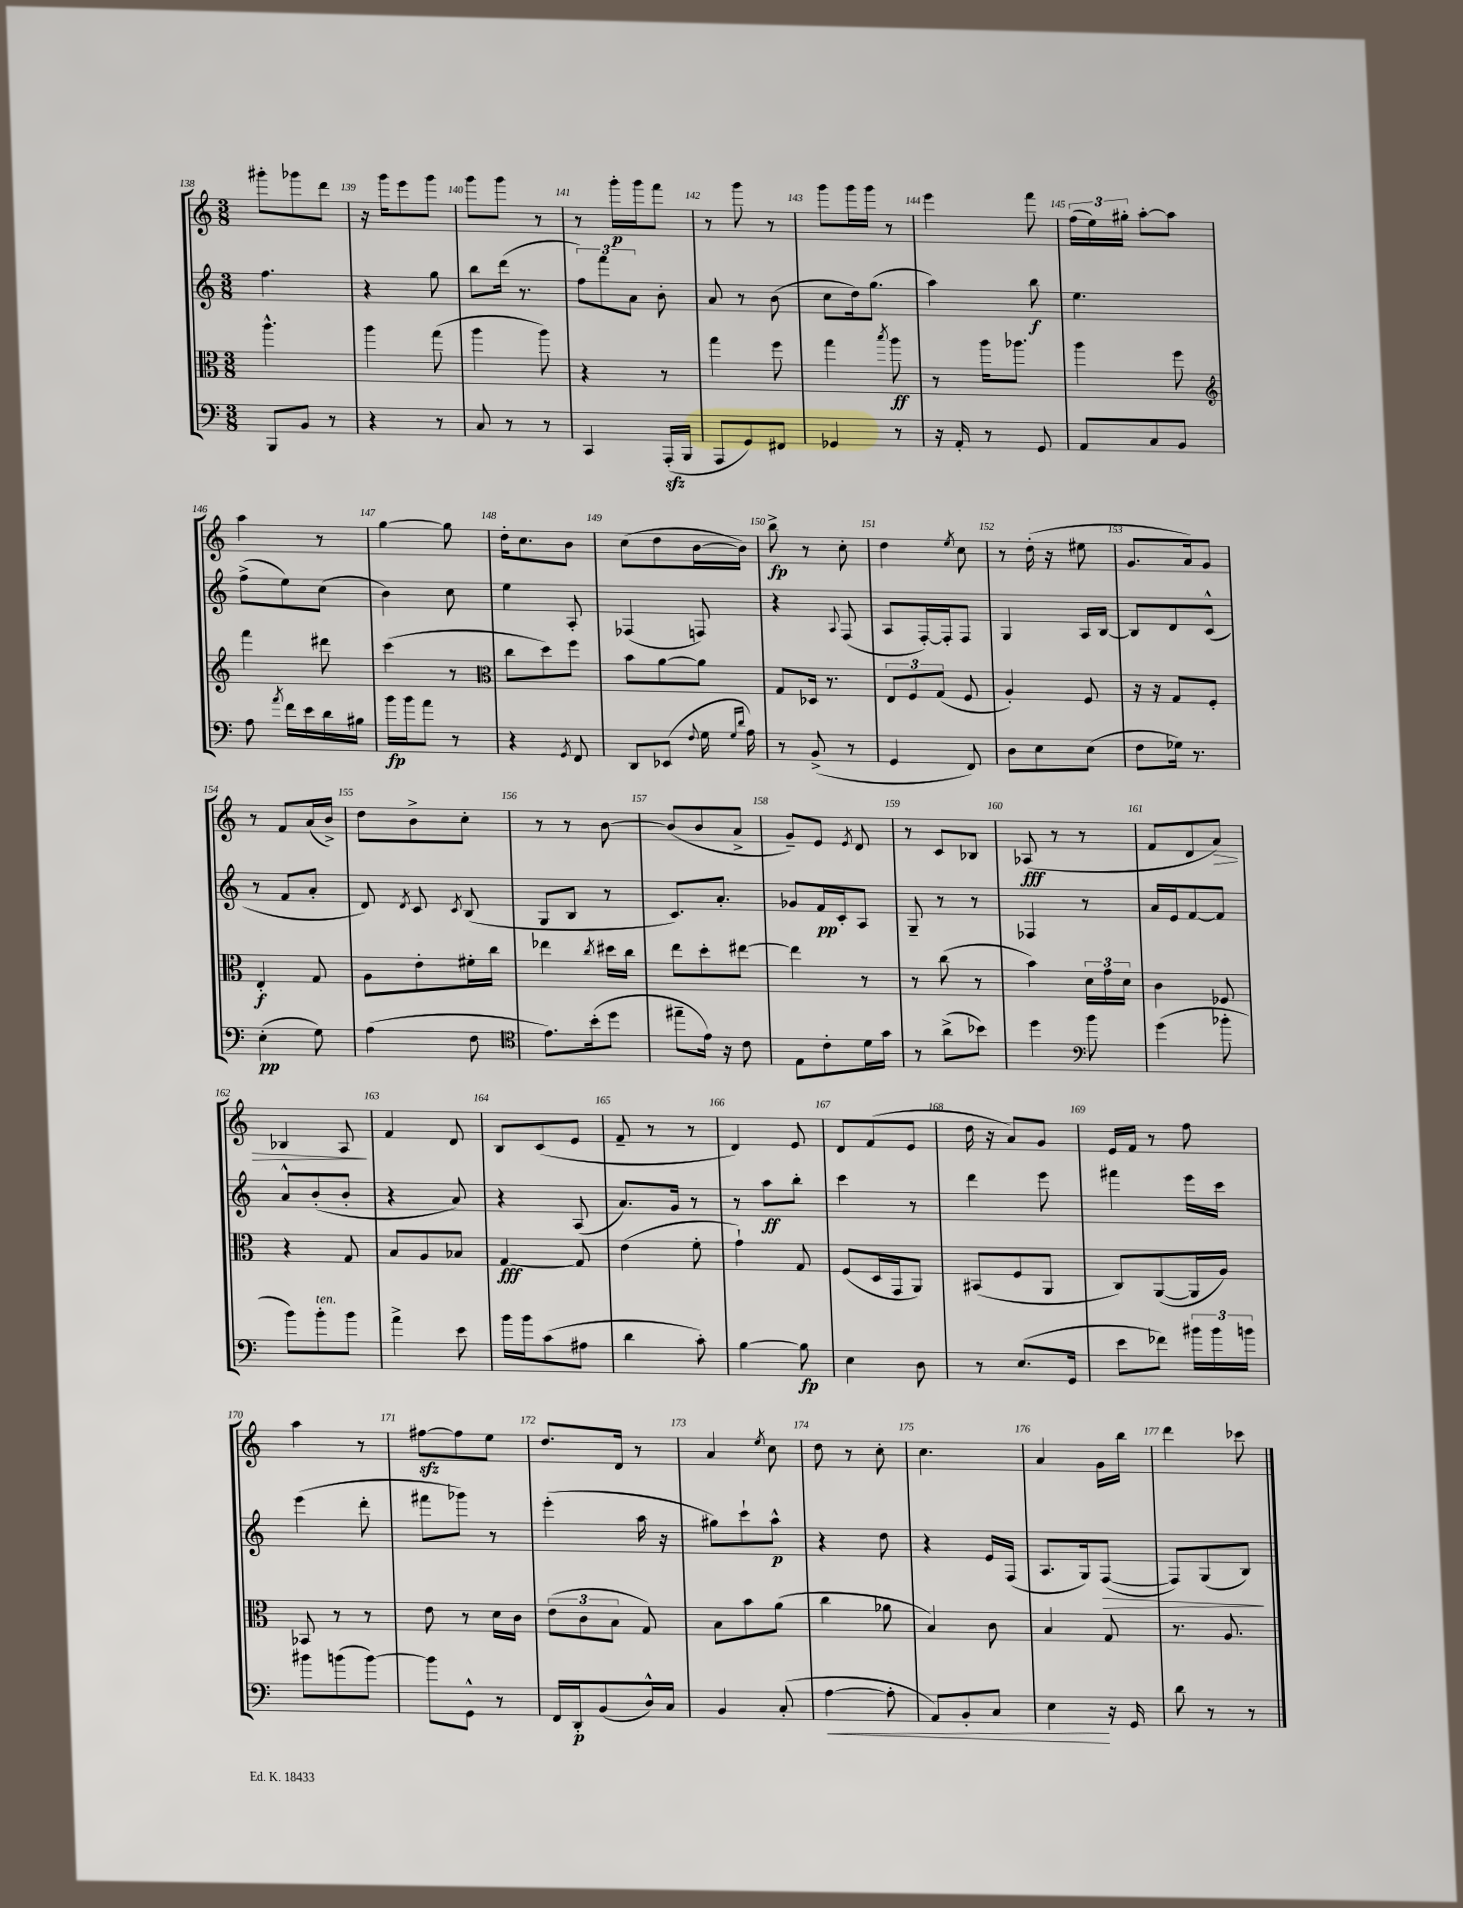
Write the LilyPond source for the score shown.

<<
\new StaffGroup <<
\new Staff = "s0" {
    \clef treble \key c \major \numericTimeSignature \time 3/8
    \autoBeamOff gis'''8[-. ges'''8 d'''8] |
    r16 g'''16[ e'''8 g'''8] |
    g'''8[ g'''8] r8 |
    r8 g'''16[-.\p g'''16 f'''8] |
    r8 g'''8 r8 |
    g'''8[ g'''16 g'''16] r8 |
    e'''4 f'''8 |
    \tuplet 3/2 { f''16[( e''16) gis''16]-. } a''8[~-. a''8] |
    a''4 r8 |
    g''4~ g''8 |
    d''16[-. c''8. b'8] |
    c''8[( d''8 b'16~ b'16]) |
    b''8->\fp r8 c''8-. |
    d''4 \acciaccatura { e''8 } c''8 |
    r8 d''16-.( r16 eis''8 |
    g'8.[ a'16) g'8] |
    r8 f'8[ a'16( b'16]->) |
    d''8[ b'8-> c''8]-. |
    r8 r8 b'8~ |
    b'8[( b'8 a'8]-> |
    g'8[--) e'8] \acciaccatura { e'8 } d'8 |
    r8 c'8[ bes8] |
    aes8\fff( r8 r8 |
    f'8[ d'8 a'8]\>) |
    bes4 a8\! |
    f'4 d'8 |
    b8[ c'8( e'8] |
    f'8-- r8 r8 |
    d'4) e'8 |
    d'8[ f'8( e'8] |
    d''16 r16 a'8[) g'8] |
    e'16[ f'16] r8 f''8 |
    a''4 r8 |
    fis''8[~\sfz fis''8 e''8] |
    d''8.[ d'16] r8 |
    a'4 \acciaccatura { e''8 } c''8 |
    d''8 r8 c''8-. |
    c''4. |
    a'4 g'16[ b''16] |
    d'''4 ces'''8 \bar "|." |
}
\new Staff = "s1" {
    \clef treble \key c \major \numericTimeSignature \time 3/8
    \autoBeamOff f''4. |
    r4 g''8 |
    b''8[ d'''16]( r8. |
    \tuplet 3/2 { f''8[) f'''8 a'8] } b'8-. |
    a'8 r8 b'8( |
    c''8[ d''16) g''8.]( |
    a''4) b''8\f |
    e''4. |
    f''8[->( e''8) c''8]( |
    b'4) c''8 |
    e''4 a8-. |
    fes4( f8) |
    r4 \appoggiatura { a8 } f8( |
    a8[ f16~-.) f16-. f8] |
    g4 a16[ b16]~ |
    b8[ d'8 c'8]-^( |
    r8 f'8[ a'8]-. |
    d'8) \acciaccatura { d'8 } c'8 \acciaccatura { c'8 } b8( |
    g8[ b8] r8 |
    c'8.[) a'8.]-. |
    ges'8[ f'16\pp c'16-. a8] |
    g8-- r8 r8 |
    fes4 r8 |
    a'16[ e'16 f'8~ f'8] |
    a'8[-^ b'8-.( b'8]-. |
    r4 a'8) |
    r4 a8( |
    a'8.[) g'16] r8 |
    r8 a''8[\ff b''8]-. |
    c'''4 r8 |
    d'''4 e'''8 |
    fis'''4 e'''16[ c'''16] |
    e'''4( d'''8-. |
    fis'''8[ ges'''8]) r8 |
    e'''4-.( a''16 r16 |
    gis''8[) c'''8-! a''8]-^\p |
    r4 d''8 |
    r4 e'16[ f16]( |
    a8.[ g16) f8]~\>( |
    f8[) g8( b8]\!) \bar "|." |
}
\new Staff = "s2" {
    \clef alto \key c \major \numericTimeSignature \time 3/8
    \autoBeamOff a''4.-^ |
    a''4 g''8( |
    a''4 a''8) |
    r4 r8 |
    g''4 f''8 |
    g''4 \acciaccatura { b''8 } a''8\ff |
    r8 a''16[ aes''8.] |
    a''4 f''8 |
    \clef treble f'''4 dis'''8 |
    c'''4( r8 |
    \clef alto c''8[ d''8) f''8] |
    b'8[ a'8~ a'8] |
    g8[ des16] r8. |
    \tuplet 3/2 { e8[ f8 g8]( } f8 |
    a4-.) f8 |
    r16 r16 g8[ f8]-. |
    e4-.\f g8 |
    a8[ e'8-. fis'16-. c''16] |
    ees''4 \acciaccatura { c''8 } dis''16[ c''16] |
    e''8[ d''8-. eis''8]~ |
    eis''4 r8 |
    r8 c''8( r8 |
    b'4) \tuplet 3/2 { d'16[ g'16 d'16] } |
    c'4 fes8 |
    r4 g8 |
    b8[ a8 bes8] |
    g4~\fff g8 |
    e'4( f'8-. |
    g'4-!) g8 |
    f8[( d16 g,16 a,8]) |
    bis,8[( f8 a,8] |
    c8[) a,8~( a,16 a16]) |
    bes,8 r8 r8 |
    e'8 r8 d'16[ c'16] |
    \tuplet 3/2 { e'8[( c'8 b8] } g8) |
    b8[ b'8 a'8]( |
    c''4 aes'8 |
    b4) c'8 |
    b4 g8 |
    r8. a8. \bar "|." |
}
\new Staff = "s3" {
    \clef bass \key c \major \numericTimeSignature \time 3/8
    \autoBeamOff b,,8[ b,8] r8 |
    r4 r8 |
    c8 r8 r8 |
    c,4 a,,16[-.\sfz( b,,16] |
    a,,8[ g,8) fis,8] |
    ges,4 r8 |
    r16 a,16-. r8 g,8 |
    a,8[ c8 b,8] |
    a8 \acciaccatura { a'8 } f'16[ e'16 d'16 bis16] |
    b'16[\fp b'16 a'8] r8 |
    r4 \acciaccatura { g,8 } f,8 |
    d,8[ ees,8]( \appoggiatura { f8 } g16 \grace { g16[ d'16] } a16) |
    r8 b,8->( r8 |
    g,4 f,8) |
    d8[ e8 e8]( |
    f8[ ges16]) r8. |
    e4-.\pp( g8) |
    a4( f8 |
    \clef tenor e'8.[) b'16-.( d''8] |
    eis''8[-- e'16]) r16 c'8 |
    e8[ c'8-. d'16 g'16] |
    r8 a'8[->( bes'8]) |
    d''4 \clef bass b'8 |
    g'4( bes'8-. |
    b'8[) b'8-.^\markup { \italic "ten." } b'8] |
    a'4-> e'8 |
    b'16[ b'16 c'8( ais8] |
    d'4 c'8-.) |
    b4~ b8\fp |
    e4 d8 |
    r8 e8.[( g,16] |
    e'8[ fes'8]) \tuplet 3/2 { bis'16[ bis'16 b'16] } |
    bis'8[ b'8( b'8]~) |
    b'8[ g,8]-^ r8 |
    f,16[ d,16-.\p b,8( d16-^) c16] |
    b,4 c8-.( |
    a4~\< a8-. |
    a,8[) b,8-. c8] |
    e4\! r16 g,16 |
    d'8 r8 r8 \bar "|." |
}
>>
>>
\layout { \context { \Score currentBarNumber = #138 \override BarNumber.break-visibility = ##(#f #t #t) barNumberVisibility = #all-bar-numbers-visible } }
